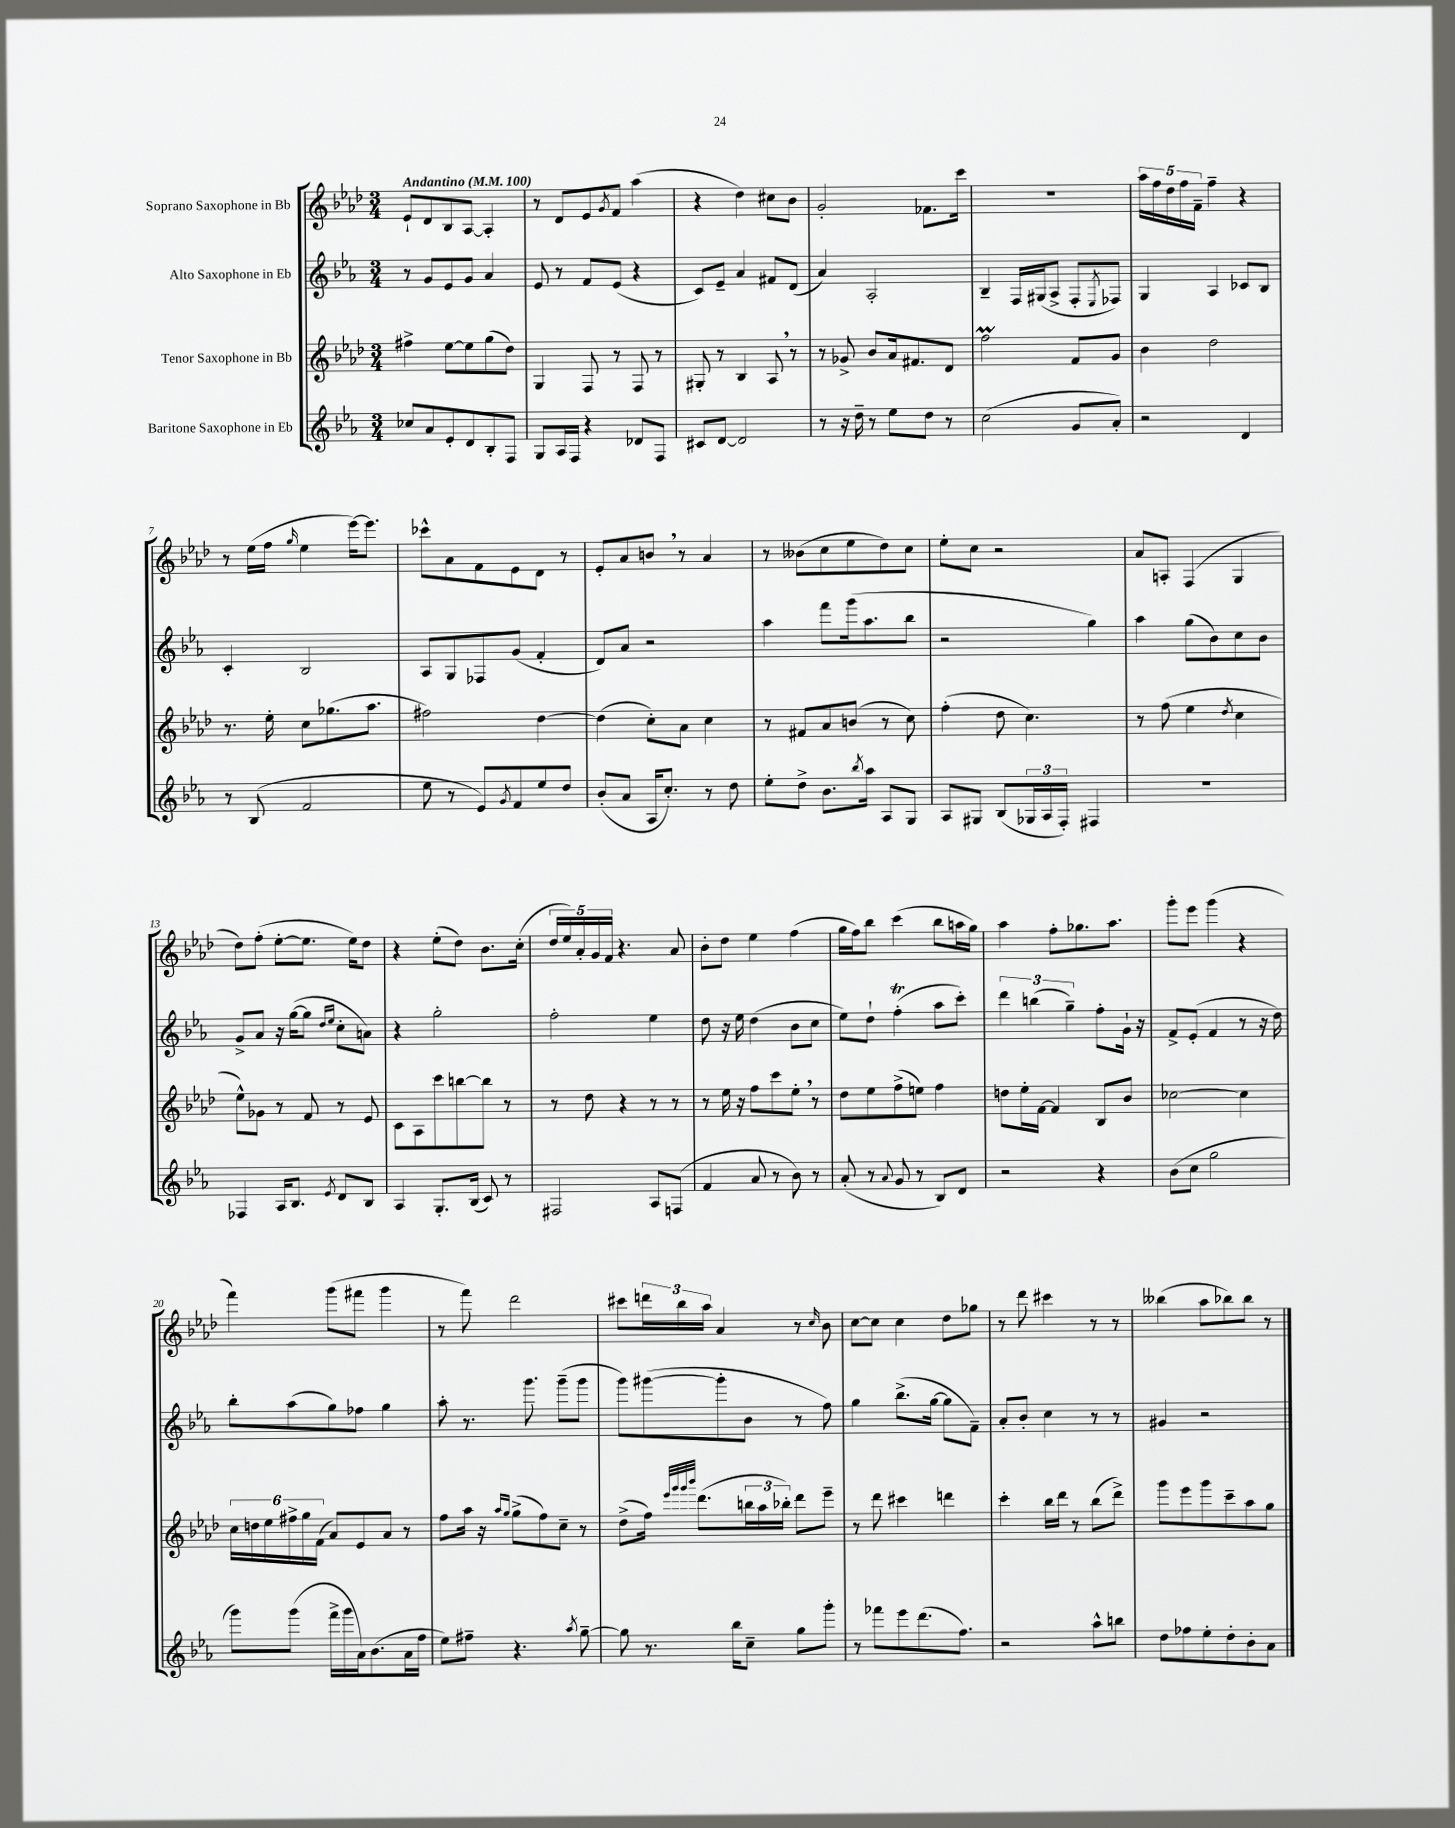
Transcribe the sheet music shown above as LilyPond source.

<<
\new StaffGroup <<
\new Staff = "s0" \with { instrumentName = "Soprano Saxophone in Bb" } {
    \clef treble \key aes \major \numericTimeSignature \time 3/4 \tempo "Andantino" 4 = 100
    ees'8-! des'8 bes8 aes8~ aes4-. |
    r8 des'8 ees'8 \acciaccatura { g'8 } f'8 aes''4( |
    r4 des''4) cis''8 bes'8 |
    g'2-. fes'8. c'''16 |
    R2. |
    \tuplet 5/4 { aes''16 f''16 des''16 f''16 f'16-- } f''4-- r4 |
    r8 ees''16( f''16 \grace { g''16 } ees''4 ees'''16~) ees'''8. |
    ces'''8-^ aes'8 f'8 ees'8 des'8 r8 |
    ees'8-. aes'8 b'8 \breathe r8 aes'4 |
    r8 beses'8( c''8 ees''8 des''8) c''8 |
    ees''8-. c''8 r2 |
    aes'8 a8-. f4( g4 |
    des''8) f''8-.( ees''8~-. ees''8. ees''16) des''8 |
    r4 ees''8-.( des''8) bes'8. c''16-.( |
    \tuplet 5/4 { des''16 ees''16) aes'16-. g'16 f'16 } r4. aes'8 |
    bes'8-. des''8 ees''4 f''4( |
    g''16 f''16) bes''8 c'''4( bes''8 a''16 g''16) |
    aes''4 f''8-. ges''8. aes''8. |
    g'''8-. ees'''8 g'''4( r4 |
    f'''4) g'''8( fis'''8 g'''4 |
    r8 f'''8) des'''2 |
    cis'''8 \tuplet 3/2 { d'''16 bes''16 aes''16 } aes'4 r8 \grace { c''16 } bes'8 |
    c''8~ c''8 c''4 des''8 ges''8 |
    r8 des'''8 cis'''4 r8 r8 |
    beses''4( aes''8 bes''8) bes''8 r8 \bar "|." |
}
\new Staff = "s1" \with { instrumentName = "Alto Saxophone in Eb" } {
    \clef treble \key ees \major \numericTimeSignature \time 3/4
    r8 g'8 ees'8 g'8 aes'4 |
    ees'8 r8 f'8 ees'8( r4 |
    c'8) ees'8-- aes'4 fis'8 d'8( |
    aes'4) aes2-. |
    bes4-- f16 gis16( aes8-> f8-. \acciaccatura { ees8 } fes8) |
    g4 aes4 ces'8 bes8 |
    c'4-. bes2 |
    aes8 g8 fes8 g'8( f'4-. |
    d'8) aes'8 r2 |
    aes''4 f'''8 g'''16( aes''8. bes''8 |
    r2 g''4) |
    aes''4 g''8( bes'8) c''8 bes'8 |
    g'8-> aes'8 r16 g''16~( g''8 \grace { d''16 ees''16 } c''8-. a'8) |
    r4 g''2-. |
    f''2-. ees''4 |
    d''8 r16 ees''16 d''4( bes'8 c''8 |
    ees''8) d''8-! f''4-.\trill( aes''8 c'''8-.) |
    \tuplet 3/2 { d'''4 b''4( g''4--) } f''8-. g'16-! r16 |
    f'8-> ees'8-.( f'4 r8 r16 d''16) |
    bes''8-. aes''8( g''8) fes''8 g''4 |
    aes''8-. r8. g'''8. g'''8--( g'''8 |
    g'''8) gis'''8~( gis'''8-. bes'8 r8 f''8) |
    g''4 bes''8.->( g''16~ g''8 f'8--) |
    aes'8-. bes'8-. c''4 r8 r8 |
    gis'4 r2 \bar "|." |
}
\new Staff = "s2" \with { instrumentName = "Tenor Saxophone in Bb" } {
    \clef treble \key aes \major \numericTimeSignature \time 3/4
    fis''4-> ees''8~ ees''8 g''8( des''8) |
    g4 f8 r8 f8 r8 |
    gis8-. r8 bes4 aes8 \breathe r8 |
    r8 ges'8-> bes'8 aes'16 fis'8. des'8 |
    f''2\prall f'8 g'8 |
    bes'4 des''2 |
    r8. ees''16-. c''8 ges''8.( aes''8. |
    fis''2) des''4~ |
    des''4( c''8-.) aes'8 c''4 |
    r8 fis'8 aes'8 b'8( r8 c''8) |
    f''4-.( des''8 c''4.) |
    r8 f''8( ees''4 \acciaccatura { des''8 } c''4 |
    ees''8-^) ges'8 r8 f'8 r8 ees'8 |
    c'8 aes8 c'''8 b''8~ b''8 r8 |
    r8 des''8 r4 r8 r8 |
    r8 ees''16 r16 f''8 c'''8 ees''8-. \breathe r8 |
    des''8 ees''8 f''8->( e''8) f''4 |
    d''8 ees''16-. f'16~ f'4 bes8 bes'8 |
    ces''2~ ces''4 |
    \tuplet 6/4 { c''16 d''16 ees''16 fis''16-> g''16 f'16( } aes'8) ees'8 aes'8 r8 |
    f''8 aes''16 r16 \grace { aes''16 g''16 } g''8->( f''8) c''8-- r8 |
    des''8->( f''16) \grace { ees'''32 g'''32 g'''32 bes'''32 } des'''8.( \tuplet 3/2 { b''16 aes''16 bes''16-.) } des'''8 ees'''8-- |
    r8 des'''8 cis'''4 d'''4 |
    c'''4-. bes''16 des'''16 r8 bes''8( des'''8->) |
    g'''8 ees'''8 g'''8 c'''8-- aes''8 g''8 \bar "|." |
}
\new Staff = "s3" \with { instrumentName = "Baritone Saxophone in Eb" } {
    \clef treble \key ees \major \numericTimeSignature \time 3/4
    ces''8 aes'8 ees'8-. d'8 bes8-. f8 |
    g8 aes16 f16 r4 des'8 f8 |
    cis'8 d'8~ d'2 |
    r8 r16 d''16-- r8 ees''8 d''8 r8 |
    c''2( g'8 aes'8-.) |
    r2 d'4 |
    r8 bes8( f'2 |
    ees''8 r8 ees'8) \acciaccatura { g'8 } f'8 ees''8 d''8 |
    bes'8-.( aes'8 aes16 c''8.-.) r8 d''8 |
    ees''8-. d''8-> bes'8. \acciaccatura { bes''8 } aes''16 aes8 g8 |
    aes8 gis8 bes8( \tuplet 3/2 { ges16 aes16 f16-.) } fis4 |
    R2. |
    fes4 aes16 bes8. \acciaccatura { ees'8 } d'8 bes8 |
    aes4 g8.-. bes16( c'8) r8 |
    fis2 aes8 f8( |
    f'4 aes'8 r8 bes'8) r8 |
    aes'8-.( r8 \appoggiatura { aes'8 } g'8 r8 bes8) d'8 |
    r2 r4 |
    bes'8( c''8 g''2 |
    g'''8) g'''8( f'''16-> g'''16 aes'16) bes'8.( aes'16 f''16 |
    ees''8) fis''8-- r4. \acciaccatura { aes''8 } g''8~-- |
    g''8 r8. bes''16 c''8-- g''8 g'''8-. |
    r8 fes'''8 ees'''8 d'''8.( f''8.) |
    r2 aes''8-^ b''8 |
    d''8 fes''8 ees''8-. d''8-. bes'8-. aes'8 \bar "|." |
}
>>
>>
